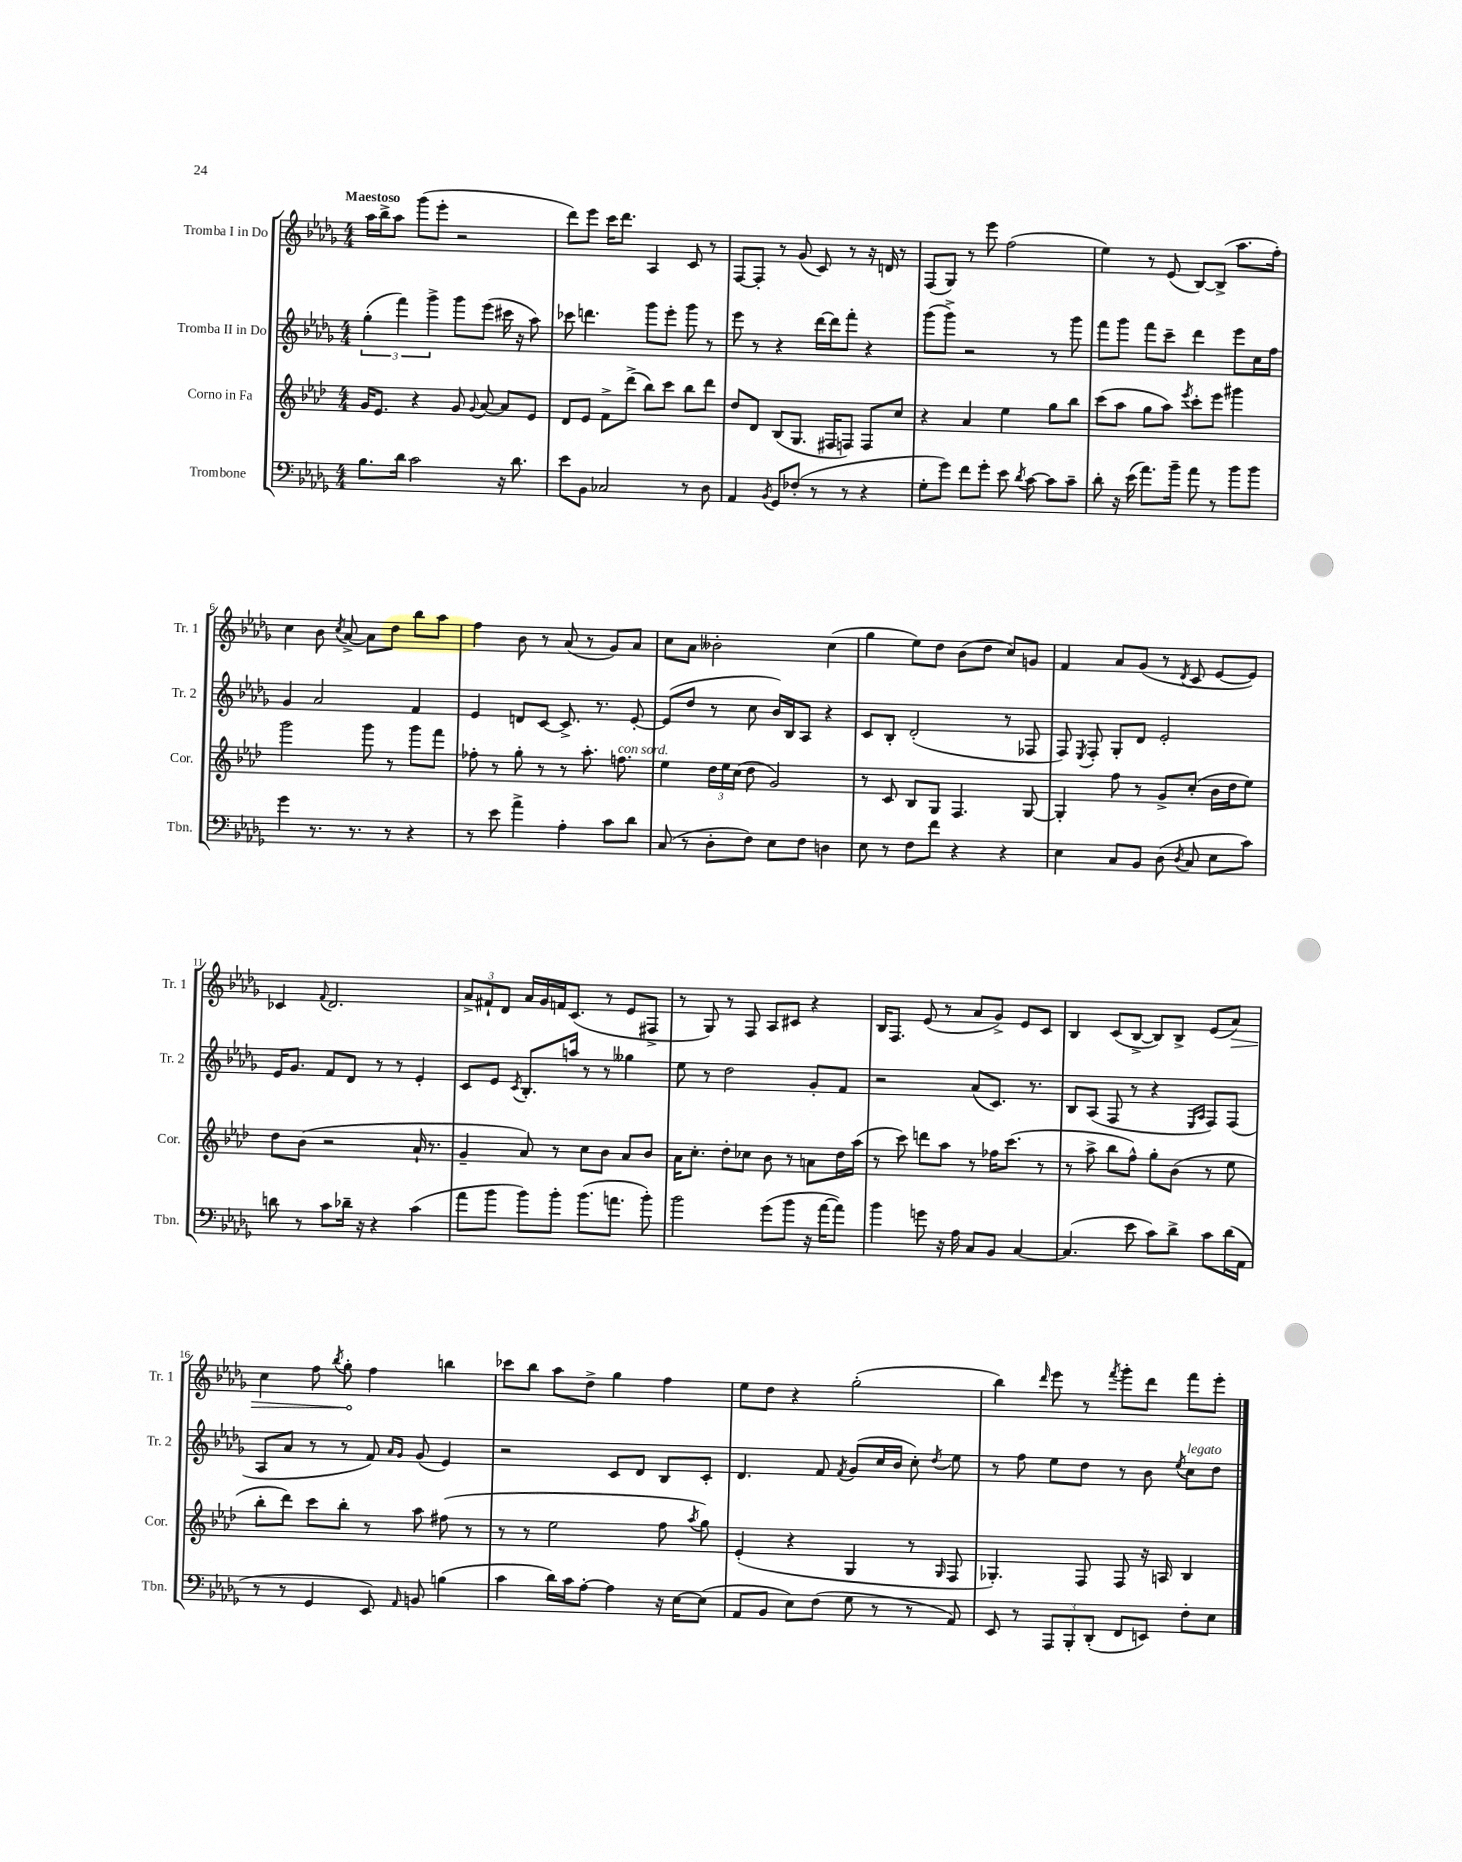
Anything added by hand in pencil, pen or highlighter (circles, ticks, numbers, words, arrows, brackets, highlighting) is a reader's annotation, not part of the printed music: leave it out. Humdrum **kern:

**kern	**kern	**kern	**kern
*staff4	*staff3	*staff2	*staff1
*clefF4	*clefG2	*clefG2	*clefG2
*k[b-e-a-d-g-]	*k[b-e-a-d-]	*k[b-e-a-d-g-]	*k[b-e-a-d-g-]
*M4/4	*M4/4	*M4/4	*M4/4
8.B-\L	16g/LK	(6gg-'\	16aa-\LL
.	8.e-/J	.	16bb-^\J
.	.	.	8aa-\J
.	.	6fff\)	.
16d-\Jk	.	.	.
2c\	4r	.	(8ggg-\L
.	.	6ggg-^\	.
.	.	.	8eee-'\J
.	8g/	8ggg-\L	2r
.	8qqg/	.	.
.	[8a-/	(8eee-\J	.
16r	8a-/]L	16ccc#\	.
8.d-\	.	16r	.
.	8e-/J	8aa-\)	.
=	=	=	=
8e-\L	8d-/L	8ccc-\	8ddd-\L)
8BB-\J	8e-/J	4.ddd\	8eee-\J
2C-/	8f^\L	.	16ccc\LK
.	.	.	8.ddd-\J
.	(8ddd-^\J	.	.
.	8bb-\L)	8ggg-\L	4A-/
.	8ccc\J	8eee-'\J	.
8r	8bb-\L	8ggg-\	8c/
8D-\	8ddd-\J	8r	8r
=	=	=	=
4AA-/	8dd-/L	8eee-\	[8F/L
.	8d-/J	8r	8F'/]J
8qBB-/	.	.	.
8GG-/L	(8B-/L	4r	8r
(8F-'/J	8.G/J	.	(8g-/
8r	.	[16ddd-\LL	8c/)
.	16F#/LK	16ddd-\]J	.
8r	8F/J)	8fff'\J	8r
4r	8F/L	4r	16r
.	.	.	16d/
.	8cc/J	.	8r
=	=	=	=
8G-'\L	4r	(8ggg-\L	(8F/L
8g-\J)	.	8ggg-^\J)	8G-/J)
8f\L	4a-/	2r	8r
8g-'\J	.	.	8eee-\
8e-\	4ee-\	.	(2ff\
8qd-/	.	.	.
[8c\	.	.	.
8c\]L	8gg\L	8r	.
8c~\J	8bb-\J	8ggg-\	.
=	=	=	=
8d-'\	(8ccc\L	8fff\L	4ee-\)
16r	8aa-\J	8ggg-\J	.
(16e-\	.	.	.
8.a-\L)	8gg\L	8fff\L	8r
.	8aa-\J)	8ccc~\J	(8e-/
16b-~\Jk	.	.	.
.	8qeee-/	.	.
8a-\	8ccc'\L	4ddd-\	[8B-/L)
8r	8eee-\J	.	(8B-^/]J
8b-\L	4ggg#\	8eee-\L	8.aa-\L
8b-\J	.	16cc\L	.
.	.	16ff\JJ	16ff'\Jk)
=	=	=	=
4g-\	2ggg\	4g-/	4cc\
8.r	.	2a-/	8b-\
.	.	.	8qcc/
.	.	.	[8a-^/
8.r	.	.	.
.	8ggg\	.	8a-\]L
8r	8r	.	8dd-\J
4r	8ggg\L	4f/	8bb-\L
.	8fff\J	.	8aa-\J
=	=	=	=
8r	8ff-'\	4e-/	4ff\
8e-\	8r	.	.
4a-^\	8gg'\	8d/L	8b-\
.	8r	[8c/J	8r
4A-'\	8r	8.c^/]	(8a-/
.	8.aa-'\	.	8r
.	.	8.r	.
8c\L	.	.	8g-/L)
.	8.ff\	.	.
8d-\J	.	[8e-'/	8a-/J
=	=	=	=
(8C/	4ee-\	(8e-/]L	8cc\L
8r	.	8dd-/J	8a-\J
8D-'\L	24dd-\LL	8r	2b--'\
.	24ee-\	.	.
.	(24cc\JJ	.	.
8F\J)	8dd-\	8cc\	.
8E-\L	2g/)	16b-/LL)	.
.	.	16B-/J	.
8F\J	.	8A-/J	.
4D\	.	4r	(4cc\
=	=	=	=
8E-\	8r	8c/L	4gg-\
8r	8c/	8B-'/J	.
8F\L	8B-/L	(2d-'/	8ee-\L)
8f\J	8G/J	.	8dd-\J
4r	4.F/	.	(8b-\L
.	.	.	8dd-\J
4r	.	8r	8cc/L)
.	[8G/	8F-/	8g/J
=	=	=	=
4E-\	4G'/]	8F/)	4f/
.	.	8qE-/	.
.	.	8F'/	.
8C/L	8ff\	8G-'/L	8a-/L
8BB-/J	8r	8d-/J	(8g-/J
(8D-\	8g^/L	2e-'/	8r
8qD-/	.	.	8qd-/
8C/	(8cc'/J	.	8c/
8E-\L	16b-\LL	.	[8e-/L
.	16dd-\J	.	.
8c\J)	8ee-\J)	.	8e-/]J)
=	=	=	=
8d\	8dd-\L	16e-/LK	4c-/
.	.	8.g-/J	.
8r	(8b-\J	.	.
.	.	.	8qqf/
8c\L	2r	8f/L	2.d-/
16d-~\Jk	.	8d-/J	.
16r	.	.	.
4r	.	8r	.
.	.	8r	.
(4c\	16a-`/	4e-'/	.
.	8.r	.	.
=	=	=	=
8a-\L	4g~/	8c/L	12a-^/L
.	.	.	12f#`/
8b-\J	.	8e-/J	.
.	.	.	12d-/J
.	.	8qc/	.
8b-\L)	8a-/)	8.B-'/L	16a-/LL
.	.	.	16g-/
8b-'\J	8r	.	16f/J
.	.	16aa/Jk	(8.c/J
(8.b-\L	8cc\L	8r	.
.	8b-\J	8r	8r
8.a\J	.	.	.
.	8a-/L	4gg--\	8e-/L
8b-'\)	8b-/J	.	8F#^/J
=	=	=	=
2b-\	16a-\LK	8ee-\	8r
.	8.cc'\J	.	.
.	.	8r	8G-/)
.	8dd-'\L	2dd-\	8r
.	8cc-\J	.	8F/
(8g-\L	8b-\	.	8A-/L
8b-\J	8r	.	8c#/J
16r	8a\L	8g-'/L	4r
[16a-\LK	.	.	.
8a-\]J)	16dd-\L	8f/J	.
.	(16aa-\JJ	.	.
=	=	=	=
4b-\	8r	2r	16B-/LK
.	.	.	8.F/J
.	8ccc\)	.	.
8g\	8ddd\L	.	(8e-/
16r	8aa-\J	.	8r
16A-\	.	.	.
8C/L	8r	(8a-/L	8a-/L
8BB-/J	16ff-\LK	8.c/J)	8g-^/J)
.	(8.ccc\J	.	.
[4C/	.	.	8e-/L
.	.	8.r	.
.	8r	.	8c/J
=	=	=	=
(4.C/]	8r	8B-/L	4B-/
.	8aa-^\	(8A-/J	.
.	8bb-\L	8F/	(8c/L
8e-\	8ff^^\J)	8r	[8B-^/J
8c\L)	8gg'\L	4r	8B-/]L)
8d-^\J	(8b-\J	.	8B-^/J
.	.	16qqE-/LL	.
.	.	16qqA-/JJ	.
8c\L	8r	8F/L)	(8e-/L
(16d-\L	8ee-\	(8F/J	8a-/J)
16AA-\JJ	.	.	.
=	=	=	=
8r	8bb-'\L	8A-/L	4cc\
8r	8ddd-\J)	8a-/J	.
4GG-/	8ccc\L	8r	8ff\
.	.	.	8qbb-/
.	8bb-'\J	8r	8gg-'\
8EE-/)	8r	8f/)	4ff\
.	.	16qqa-/LL	.
16qqAA-/	.	16qqg-/JJ	.
8BB/	8aa-\	(8g-/	.
(4B\	(8ff#\	4e-/)	4bb\
.	8r	.	.
=	=	=	=
4c\	8r	2r	8ccc-\L
.	8r	.	8bb-\J
16d-\LL)	2ee-\	.	8aa-\L
16c\J	.	.	.
[8A-'\J	.	.	8dd-^\J
4A-\]	.	8c/L	4gg-\
.	.	8d-/J	.
16r	8ff\	8B-/L	4ff\
[16E-\LK	.	.	.
.	8qaa-/	.	.
(8E-\]J	8gg\)	8c'/J	.
=	=	=	=
8AA-/L	(4e-'/	4.d-/	8ee-\L
8BB-/J	.	.	8dd-\J
8E-\L)	4r	.	4r
(8F\J	.	8f/	.
.	.	8qf/	.
8G-\	4G/	(8g-/L	(2gg-'\
8r	.	16cc/L	.
.	.	16b-/JJ	.
8r	8r	8cc'\)	.
.	16qqG/	8qdd-/	.
8AA-/)	8F/	8ee-\	.
=	=	=	=
8EE-/	4.G-'/)	8r	4bb-\)
8r	.	8ff\	.
.	.	.	16qqddd-/
12AAA-/L	.	8ee-\L	8eee-\
12BBB-'/	.	.	.
.	8F/	8dd-\J	8r
(12DD-'/J	.	.	.
.	.	.	8qfff/
8FF/L	8F/	8r	8ggg-'\L
8EE/J)	16r	8b-\	8ddd-\J
.	16A/	.	.
.	.	8qee-/	.
8F'\L	4B-/	8cc\L	8fff\L
8E-\J	.	8dd-\J	8eee-'\J
==	==	==	==
*-	*-	*-	*-
